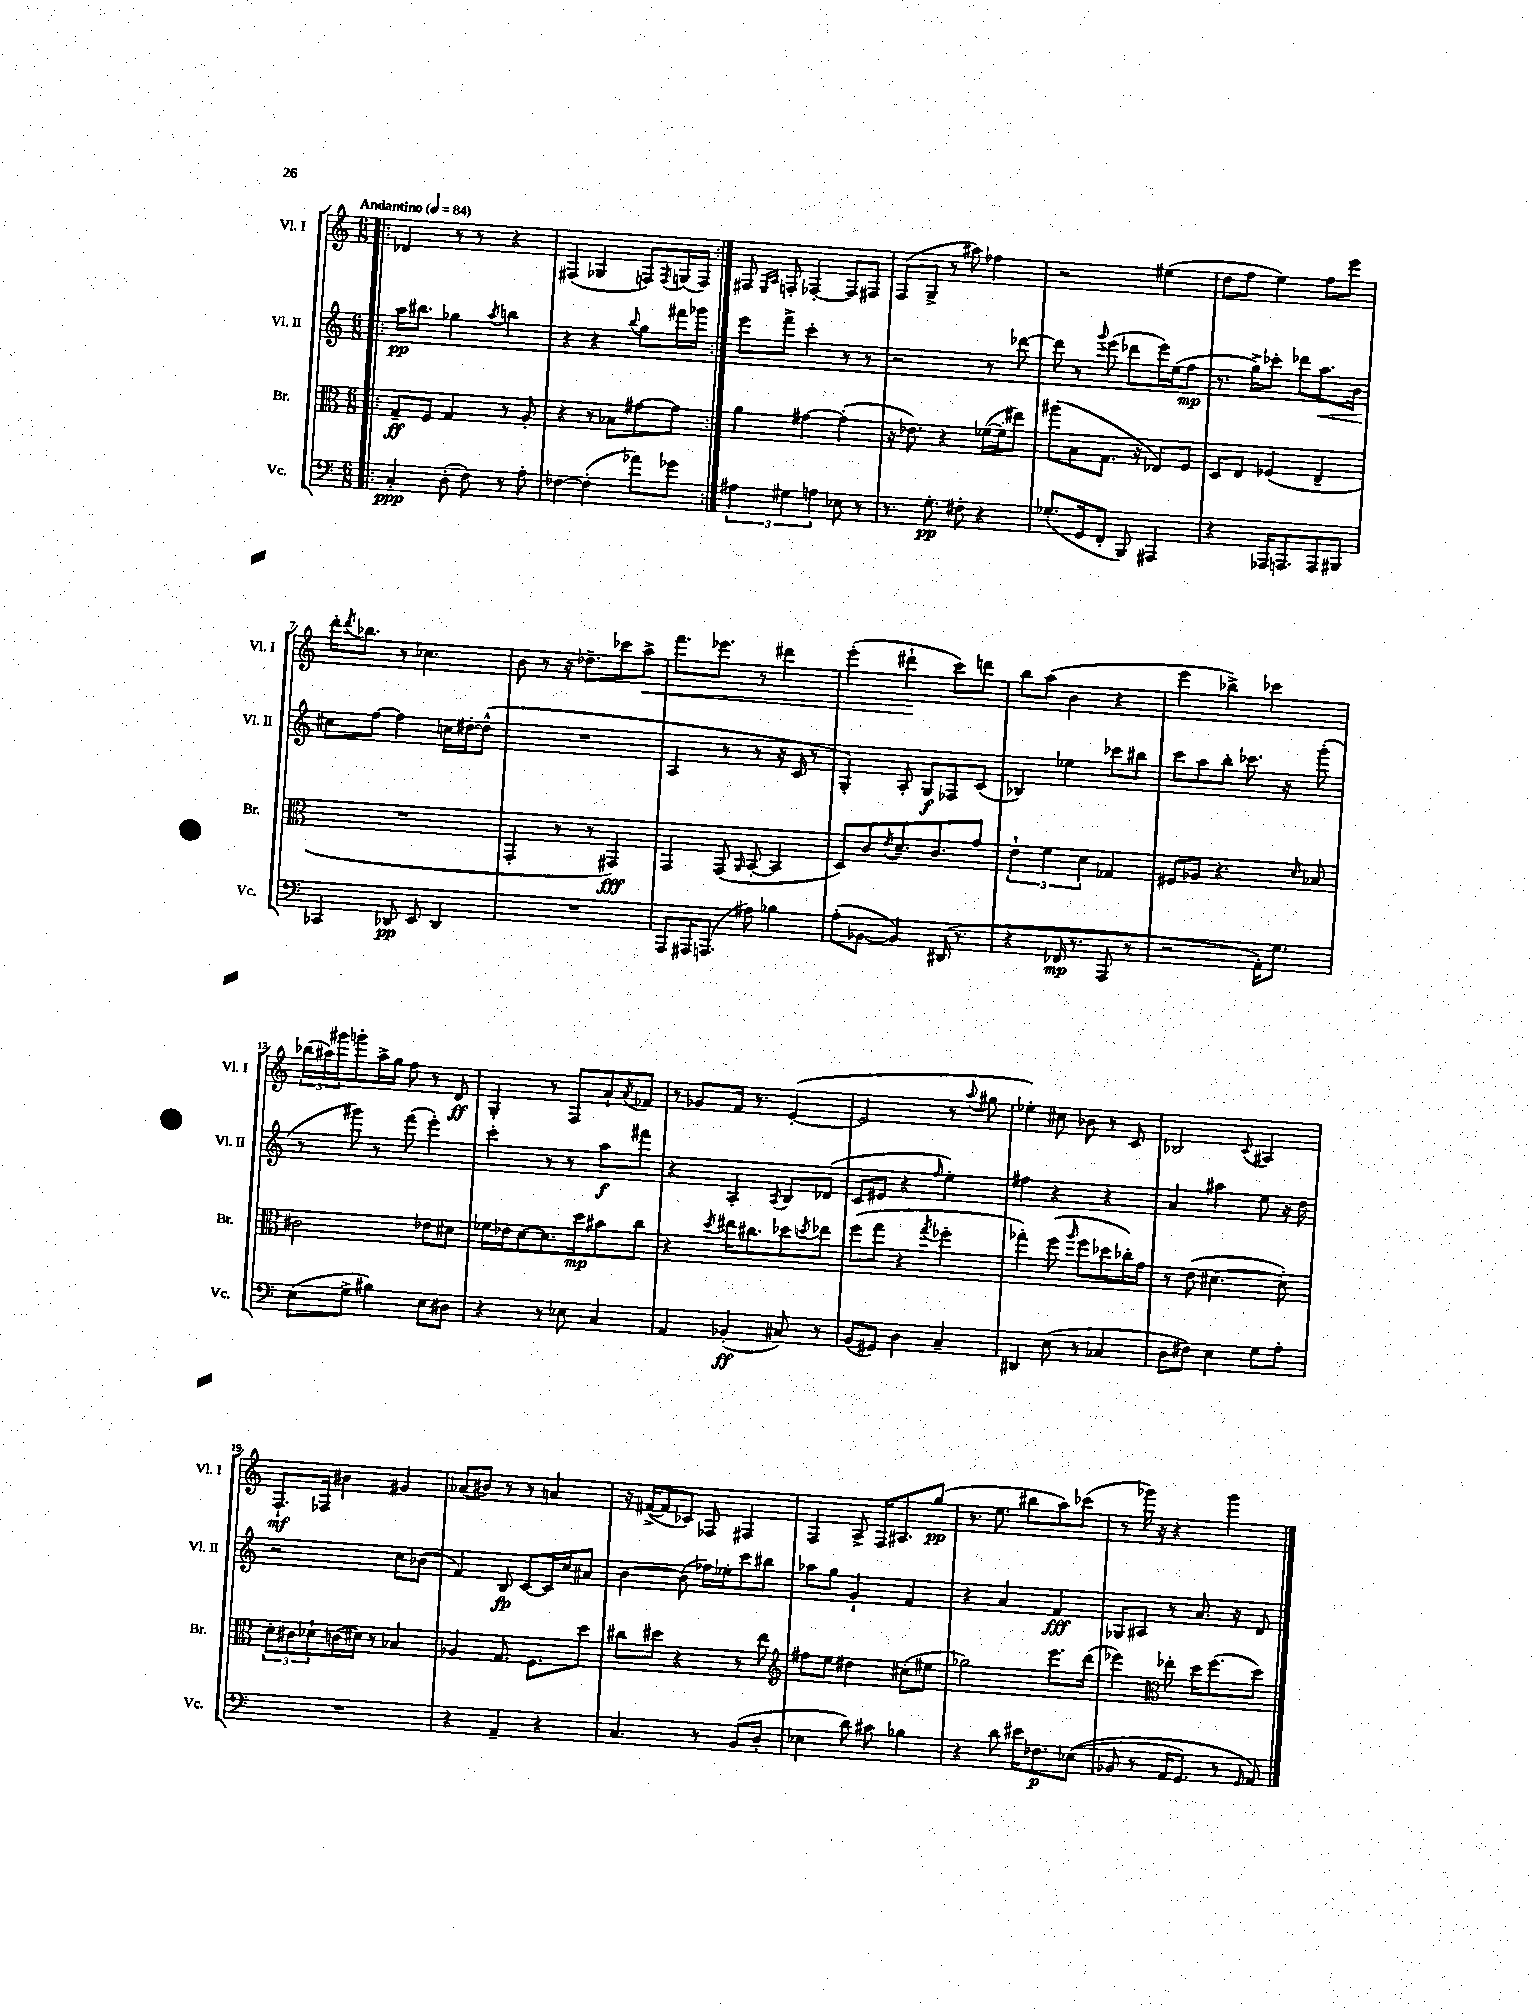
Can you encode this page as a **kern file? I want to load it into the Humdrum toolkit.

**kern	**kern	**kern	**kern
*staff4	*staff3	*staff2	*staff1
*clefF4	*clefC3	*clefG2	*clefG2
*k[]	*k[]	*k[]	*k[]
*M6/8	*M6/8	*M6/8	*M6/8
*MM84	*MM84	*MM84	*MM84
=!|:	=!|:	=!|:	=!|:
4C'	8G~	16aa	4d-
.	.	8.bb#	.
.	8F	.	.
(8D'	4G	4gg-	8r
8F)	.	.	8r
.	.	8qaa	.
8r	8r	4bb	4r
8A'	8A'	.	.
=	=	=	=
[4F-	4r	4r	(4F#
(4F-']	8r	4r	4G-
.	8B-	.	.
.	.	8qqbb	.
8a-)	[8g#	8gg	8F)
.	.	.	8qF
8g-	8g#]	16fff#	(16G
.	.	16ggg-	16F)
=:|!	=:|!	=:|!	=:|!
6A#	4a	8eee	8F#
.	.	.	16qqE
.	.	.	16qqA
.	.	8fff^	8F'
6G#	.	.	.
.	[4g#	4ccc'	[4F-'
6A	.	.	.
8E-	(4g#']	8r	8F-]
8r	.	8r	8F#
=	=	=	=
8.r	16r	2r	(8F
.	8.e-)	.	.
.	.	.	8G^
8.G'	.	.	.
.	4r	.	8r
8F#'	.	.	8aa#)
4r	([16f-	8r	4ff-
.	16f-']	.	.
.	8ee#)	[8ddd-	.
=	=	=	=
(8.G-'	(8aa#	8ddd-]	2r
.	8B	8r	.
16GG	.	.	.
.	.	8qqggg	.
8FF'	8.G	(8eee	.
8BBB)	.	8ddd-	.
.	16r	.	.
4AAA#	8E-)	16eee)	(4ee#
.	.	(16ee	.
.	8F	8ff	.
=	=	=	=
4r	8D	8.r	8dd
.	8E	.	8ff
.	.	16gg^)	.
16AAA-	(4F-	8ccc-'	4ee)
8.AAA	.	.	.
.	.	8ddd-	.
8AAA	4E~	8.aa	8ff
8BBB#	.	.	8eee
.	.	16b	.
=	=	=	=
4CC-	2.r	8cc#	16ddd'
.	.	.	8qddd
.	.	.	8.bb-
.	.	[8ff	.
8DD-	.	4ff]	8r
8EE	.	.	4.cc-
4DD-	.	16cc	.
.	.	[16dd#'	.
.	.	(8dd#^^]	.
=	=	=	=
2.r	4GG'	2.r	8b
.	.	.	8r
.	8r	.	16r
.	.	.	8.dd-~
.	8r	.	.
.	4GG#)	.	8ccc-
.	.	.	8aa^
=	=	=	=
8AAA	4GG	4A	8.fff
16AAA#	.	.	.
(8.AAA	.	.	8.eee-
.	(8GG	8r	.
.	16qqAA	.	.
8A#)	[8BB'	8r	8r
4B-	4BB]	16r	4ddd#
.	.	16c	.
.	.	8r	.
=	=	=	=
(8A'	8D)	4G')	(4eee'
[8BB-	8c	.	.
.	8qe	.	.
4BB-])	8.d~	8A'	4ddd#`
.	.	8G	.
.	8.c	.	.
(16DD#	.	8F-	8ccc)
8.r	.	.	.
.	8g	(8c	8ddd
=	=	=	=
4r	6e`	4B-)	8bb
.	.	.	(8aa
.	6f	.	.
16FF-	.	4ee-	4b
8.r	.	.	.
.	6d	.	.
8AAA	4G-	8ccc-	4r
8r	.	8bb#	.
=	=	=	=
2r	8F#	8ccc	4eee
.	8A-	8aa	.
.	4.r	8bb'	4bb-^)
.	.	8.ccc-	.
16AA')	.	.	4ccc-
8.G	.	16r	.
.	16qqd	.	.
.	8B-	(8ggg'	.
=	=	=	=
(8E	2c#	8r	(24bb-
.	.	.	24aa#)
.	.	.	24ggg#
8G^	.	8ggg#)	8ggg'
4B#)	.	8r	16aa#^
.	.	.	16gg
.	.	(8fff	8ff
8E	8e-	4eee')	8r
8D#	8d#	.	8d
=	=	=	=
4r	16f-	4ccc'	4G'
.	16e-	.	.
.	[8d	.	.
8r	8.d]	8r	8r
8E-	.	8r	8F
.	16dd	.	.
4C	8b#	8aa	8a`
.	.	.	8qa
.	8cc	8fff#	8f-
=	=	=	=
4AA	4r	4r	8r
.	.	.	8g-
.	8qdd	.	.
(4BB-'	16ee#	4A'	16f
.	8.cc#	.	8.r
.	.	8qA	.
8C#)	8dd-	8B	([4e'
.	8qdd	.	.
8r	8ee-	(8d-	.
=	=	=	=
(8BB	(8ff	8c	2e]
8GG#)	8gg	8e#	.
4D	4r	4r	.
.	8qgg	16qqff	.
4C~	4ff-'	4ee')	8r
.	.	.	8qqaa
.	.	.	8gg#
=	=	=	=
4DD#	4gg-')	4ff#	4ee-')
(8E	(8ff	4r	8cc#
.	16qqaa	.	.
8r	8ff	.	8b-
4C-	8dd-	4r	8r
.	16cc-')	.	8c
.	16g	.	.
=	=	=	=
8D	8r	4a	2B-
8F#)	(8e	.	.
4E	[4.d#	4aa#	.
.	.	.	8qqc
8G	.	8ee	4A#
8A'	8d#'])	16r	.
.	.	16dd	.
=	=	=	=
2.r	12d'	2r	8.F`
.	12c#	.	.
.	12d-`	.	.
.	.	.	16F-
.	(16c	.	4b#
.	16d#)	.	.
.	8r	.	.
.	4B-	8cc	4g#
.	.	(8b-	.
=	=	=	=
4r	4A-	4f)	(8a-
.	.	.	8b#)
4AA~	8.G	8B	8r
.	.	[8c	8r
.	8.F	.	.
4r	.	16c]	4a
.	.	16cc	.
.	8dd	8a#	.
=	=	=	=
4.C	8cc#	[4b	16r
.	.	.	([16f#^
.	8dd#	.	8f#]
.	4r	(8b]	8c-)
8r	.	16ff-)	8F-
.	.	16ee-'	.
(8BB	8r	8ccc	4F#
8D'	8ee	8bb#	.
=	=	=	=
*	*clefG2	*	*
4E-	8ff#	8aa-	4F
.	8ee	8gg	.
8d)	4dd#	4g`	8A^
8c#	.	.	16F
.	.	.	8.A#
4B-	(8cc#'	4f	.
.	8ee#	.	(8gg
=	=	=	=
4r	2gg-)	4r	8.r
.	.	.	8.ee
8d	.	4a	.
16e#	.	.	8bb#
8.F-	.	.	.
.	8.eee	4f	8aa)
&((8E-	.	.	(8ccc-
.	(16ddd	.	.
=	=	=	=
8BB-	4eee-)	8G-	8r
8r	.	8A#	16ggg-)
.	.	.	16r
*	*clefC3	*	*
16AA	8ee-'	8r	4r
8.GG)	.	.	.
.	16dd	8.a	.
.	(8.ff	.	.
8r	.	.	4ggg-
.	.	16r	.
16qqGG	.	.	.
8AA&)	8dd)	8d	.
==	==	==	==
*-	*-	*-	*-
